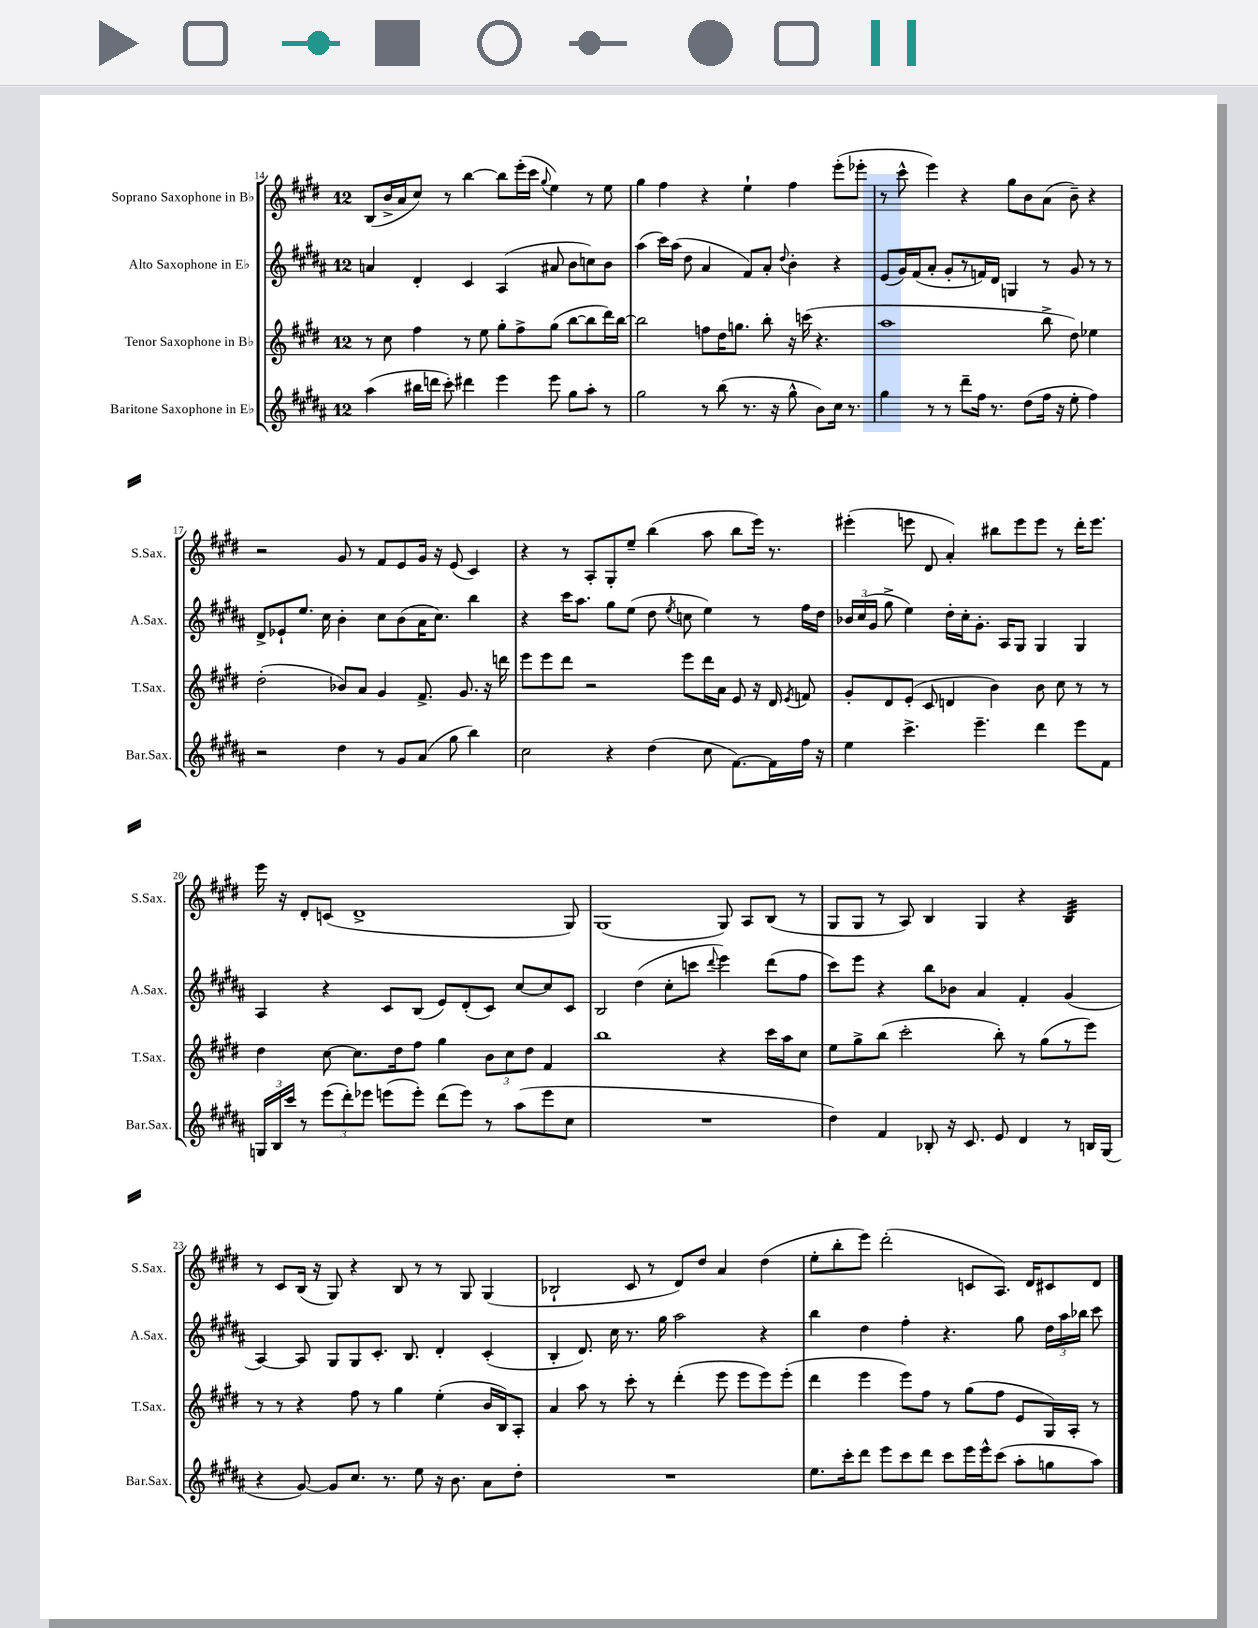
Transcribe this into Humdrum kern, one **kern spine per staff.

**kern	**kern	**kern	**kern
*staff4	*staff3	*staff2	*staff1
*clefG2	*clefG2	*clefG2	*clefG2
*k[f#c#g#d#a#]	*k[f#c#g#d#]	*k[f#c#g#d#a#]	*k[f#c#g#d#]
*M12/8	*M12/8	*M12/8	*M12/8
(4aa#	8r	4a	(8B
.	8cc#	.	16b^
.	.	.	16a
16bb#	4ff#	4d#'	8cc#)
16ddd	.	.	.
8ccc#')	.	.	8r
4ddd#	8r	4c#	[4bb
.	8ee	.	.
4eee	8gg#'	(4A#	8bb]
.	8ff#^	.	(16eee'
.	.	.	16ccc#
.	.	.	8qqgg#
8eee	(8gg#	8a#	4ee)
8gg#	[8bb	8b	.
8aa#'	8bb]	8cc)	8r
8r	16ddd#)	8b	8ee
.	[16bb	.	.
=	=	=	=
2gg#	2bb]	(4aa#	4gg#
.	.	16ccc#)	4ff#
.	.	(16aa#	.
.	.	8dd#	.
8r	8ff	4a#	4r
(8bb	16dd#	.	.
.	8.gg	.	.
8.r	.	8f#)	4ee`
.	8bb'	8a#'	.
16r	.	.	.
.	.	8qqdd#	.
8gg#^^	16r	4b'	4ff#
.	(16ccc	.	.
8b)	4.r	.	.
16cc#	.	4r	(8eee'
8.r	.	.	.
.	.	.	8eee-'
=	=	=	=
4gg#	1aa	(8e	8r
.	.	16g#)	8ccc#^^
.	.	(16f#	.
8r	.	8a#'	4eee)
8r	.	8g#'	.
8ddd#~	.	8r	4r
16ff#	.	16f)	.
8.r	.	16d#	.
.	.	4G	8gg#
(8dd#	.	.	8b
16ff#	8bb^	8r	(8a
16r	.	.	.
8ee'	8dd#)	8g#	8b~)
4ff#)	4ee-	8r	4r
.	.	8r	.
=	=	=	=
2r	(2dd#'	8d#^	2r
.	.	8e-`	.
.	.	8.ee	.
.	.	16cc#	.
4dd#	8b-)	4b'	8g#
.	8a	.	8r
8r	4g#	8cc#	8f#
8g#	.	(8b	8e
(8a#	8.f#^	16a#	16g#
.	.	8.cc#)	16r
8gg#	.	.	(8e
.	8.g#	.	.
4bb)	.	4bb	4c#)
.	16r	.	.
.	16ddd	.	.
=	=	=	=
2cc#	8eee	4r	4r
.	8eee	.	.
.	8ddd#	16ccc#	8r
.	.	8.aa#	.
.	2r	.	8A'
4r	.	8gg#	8G#'
.	.	(8ee	8ee~
(4dd#	.	8dd#	(4bb
.	.	8qee	.
.	8eee	8cc	.
8cc#	16ddd#	4ee)	8aa
.	16a	.	.
[8.f#)	8e	.	8bb
.	16r	8r	16eee)
16f#]	16d#	.	8.r
.	8qe	.	.
16ff#	8f	16ff#	.
16r	.	16dd#	.
=	=	=	=
4ee	8g#'	24b-	(4eee#'
.	.	(24cc#	.
.	.	24g#	.
.	8d#	8gg#^	.
4.ccc#^	(8e'	4ee)	8eee
.	8c#	.	8d#
.	4d	16dd#'	4a')
.	.	16cc#'	.
4.eee~	.	8.g#'	.
.	4b)	.	8bb#
.	.	16A#	.
.	.	8G#	8eee
4ddd#	8b	4G#	8eee
.	8cc#	.	8r
8eee	8r	4G#	16ddd#'
.	.	.	8.eee
8f#	8r	.	.
=	=	=	=
24G	4dd#	4A#	16eee
24B	.	.	.
.	.	.	16r
24ccc#	.	.	.
8r	.	.	8d#'
(12eee	[8cc#	4r	(8c
12ddd#')	.	.	.
.	8.cc#]	.	1d#^
12eee-	.	.	.
(8eee	.	8c#	.
.	16dd#	.	.
8eee')	8ff#	(8B	.
(8ddd#	4gg#	8e)	.
8eee)	.	(8d#'	.
8r	12b	8c#)	.
.	12cc#	.	.
(8aa#	.	[8cc#	.
.	12dd#	.	.
8eee	4f#	8cc#]	.
8cc#	.	8c#	8G#)
=	=	=	=
1.r	1bb	2B	(1G#
.	.	(4dd#	.
.	.	8cc#'	.
.	.	8ccc	.
.	.	8qqddd#	.
.	4r	4eee)	8G#)
.	.	.	8A
.	16ccc#	(8ddd#	(8B
.	16aa	.	.
.	8cc#	8ff#	8r
=	=	=	=
4dd#)	8ee	8ccc#)	8G#
.	8gg#^	8eee	8G#
4f#	(8bb	4r	8r
.	2ccc#'	.	8A)
8B-'	.	8bb	4B
16r	.	8b-	.
8.c#	.	.	.
.	.	4a#	4G#
8e	8bb')	.	.
4d#	8r	4f#'	4r
.	(8gg#	.	.
8r	8r	(4g#	4B
16B	8eee)	.	.
(16G#	.	.	.
=	=	=	=
4r	8r	[4A#)	8r
.	8r	.	8c#
[8g#)	4r	8A#]	(16B
.	.	.	16r
8g#]	.	8G#	8G#)
8.cc#	8ff#	8G#	4r
.	8r	8.c#'	.
8.r	.	.	.
.	4gg#	.	8B
.	.	8.B	.
8ee	.	.	8r
16r	(4ee'	4d#'	8r
8.b	.	.	.
.	.	.	8G#
8a#	16b	(4c#'	(4G#
.	16B)	.	.
8dd#'	8A'	.	.
=	=	=	=
1.r	4a	4B'	2B-`
.	8aa	8.d#)	.
.	8r	.	.
.	.	16cc#	.
.	8ccc#'	8.r	8c#
.	8r	.	8r
.	.	16gg#	.
.	(4ddd#'	2aa#	8d#)
.	.	.	8dd#
.	8eee	.	4a
.	8eee	.	.
.	8eee)	4r	(4dd#
.	(8eee'	.	.
=	=	=	=
8.ee	4ddd#	4bb	8ee'
.	.	.	8bb'
16ccc#'	.	.	.
8ddd#	4eee	4dd#	8eee)
8eee	.	.	(2ddd#'
8ccc#	8eee)	4ff#'	.
8ddd#	8ff#	.	.
8ccc#	8r	4.r	.
16eee	(8gg#	.	8c
16eee^^	.	.	.
(8ccc#	8ff#	.	8.A)
8aa#'	8e	8gg#	.
.	.	.	16d#
8gg	16G#)	24dd#	8c#
.	.	24aa#	.
.	16A'	.	.
.	.	24bb-	.
8aa#)	8r	8ccc#	8d#
==	==	==	==
*-	*-	*-	*-
